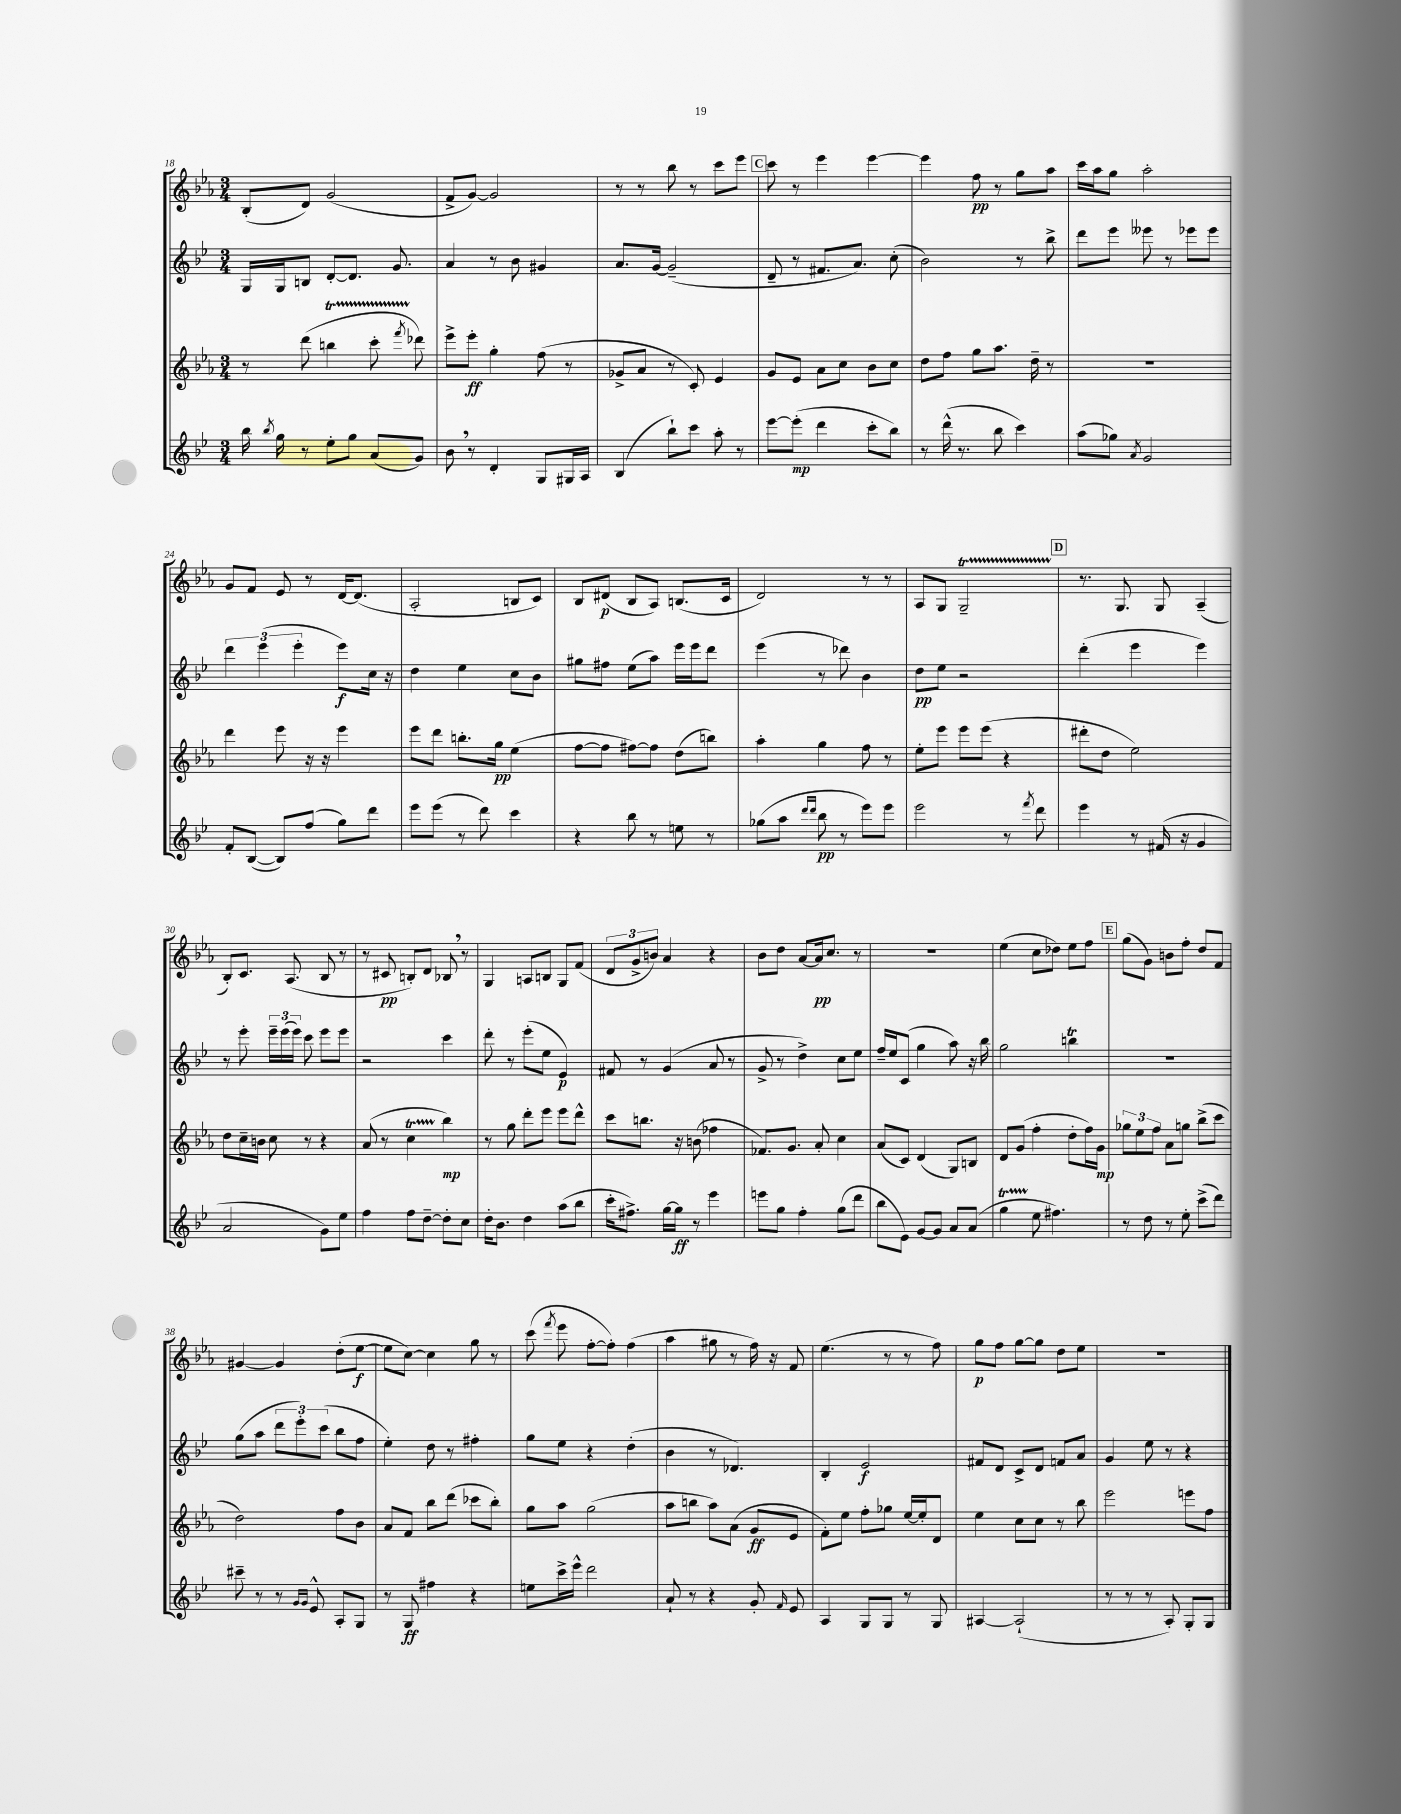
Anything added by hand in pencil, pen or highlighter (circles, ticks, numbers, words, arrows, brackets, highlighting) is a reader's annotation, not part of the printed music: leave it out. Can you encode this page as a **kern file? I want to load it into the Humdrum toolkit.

**kern	**dynam	**kern	**dynam	**kern	**dynam	**kern	**dynam
*part4	*part4	*part3	*part3	*part2	*part2	*part1	*part1
*staff4	*staff4	*staff3	*staff3	*staff2	*staff2	*staff1	*staff1
*clefG2	*	*clefG2	*	*clefG2	*	*clefG2	*
*k[b-e-]	*	*k[b-e-a-]	*	*k[b-e-]	*	*k[b-e-a-]	*
*M3/4	*	*M3/4	*	*M3/4	*	*M3/4	*
=18	=18	=18	=18	=18	=18	=18	=18
16bb-\	.	8r	.	16G/LL	.	(8B-'/L	.
8qbb-/	.	.	.	.	.	.	.
16gg\	.	.	.	16G/J	.	.	.
8r	.	(8ddd\	.	8Bn/J	.	8d/J)	.
8ee-'\L	.	4bbnt\	.	[8d'/L	.	(2g/	.
8gg\J	.	.	.	8.d/J]	.	.	.
(8a/L	.	8cccTTT'\	.	.	.	.	.
.	.	.	.	8.g/	.	.	.
.	.	8qfff/	.	.	.	.	.
8g/J)	.	8ddd-X\)	.	.	.	.	.
=19	=19	=19	=19	=19	=19	=19	=19
8b-,\	.	8eee-^\L	.	4a/	.	8f^/L	.
8r	.	8eee-'\J	ff	.	.	[8g/J)	.
4d'/	.	4gg'\	.	8r	.	2g/]	.
.	.	.	.	8b-\	.	.	.
8G/L	.	(8ff\	.	4g#X/	.	.	.
16G#X/L	.	8r	.	.	.	.	.
16A/JJ	.	.	.	.	.	.	.
=20	=20	=20	=20	=20	=20	=20	=20
(4B-/	.	8g-X^/L	.	8.a/L	.	8r	.
.	.	8a-/J	.	.	.	8r	.
.	.	.	.	[16g/Jk	.	.	.
8bb-`\L)	.	8r	.	(2g~/]	.	8bb-\	.
8ccc\J	.	8c'/)	.	.	.	8r	.
8aa'\	.	4e-/	.	.	.	8ccc\L	.
8r	.	.	.	.	.	8eee-\J	.
!!LO:REH:place=s1:t=C
=21	=21	=21	=21	=21	=21	=21	=21
[8eee-\L	.	8g/L	.	8d~/	.	8ccc\	.
(8eee-'\J]	mp	8e-/J	.	8r	.	8r	.
4ddd\	.	8a-\L	.	8.f#X/L	.	4eee-\	.
.	.	8cc\J	.	.	.	.	.
.	.	.	.	8.a/J)	.	.	.
8ccc'\L	.	8b-\L	.	.	.	[4eee-\	.
8bb-\J)	.	8cc\J	.	(8cc'\	.	.	.
=22	=22	=22	=22	=22	=22	=22	=22
8r	.	8dd\L	.	2b-\)	.	4eee-\]	.
(16ddd^^\	.	8ff\J	.	.	.	.	.
8.r	.	.	.	.	.	.	.
.	.	8gg\L	.	.	.	8ff\	pp
8bb-\	.	8.aa-\J	.	.	.	8r	.
4ccc\)	.	.	.	8r	.	8gg\L	.
.	.	16dd~\	.	.	.	.	.
.	.	8r	.	8bb-^\	.	8aa-\J	.
=23	=23	=23	=23	=23	=23	=23	=23
(8aa\L	.	2.r	.	8ddd\L	.	16ccc\LL	.
.	.	.	.	.	.	16aa-\J	.
8gg-X\J)	.	.	.	8eee-\J	.	8gg\J	.
8qa/	.	.	.	.	.	.	.
2g/	.	.	.	8eee--X\	.	2aa-'\	.
.	.	.	.	8r	.	.	.
.	.	.	.	8eee-X\L	.	.	.
.	.	.	.	8eee-\J	.	.	.
!!LO:LB:g=z
=24	=24	=24	=24	=24	=24	=24	=24
8f'/L	.	4ddd\	.	6ddd\	.	8g/L	.
([8B-/J	.	.	.	.	.	8f/J	.
.	.	.	.	(6eee-\	.	.	.
8B-/L])	.	8eee-\	.	.	.	8e-/	.
.	.	.	.	6eee-'\	.	.	.
(8ff/J	.	16r	.	.	.	8r	.
.	.	16r	.	.	.	.	.
8gg\L)	.	4eee-\	.	8eee-\L)	f	[16d/KL	.
.	.	.	.	.	.	(8.d/J]	.
8ddd\J	.	.	.	16cc\Jk	.	.	.
.	.	.	.	16r	.	.	.
=25	=25	=25	=25	=25	=25	=25	=25
8eee-\L	.	8eee-\L	.	4dd\	.	2A-'/	.
(8eee-\J	.	8ddd\J	.	.	.	.	.
8r	.	8.bbn'\L	.	4ee-\	.	.	.
8ddd\)	.	.	.	.	.	.	.
.	.	16gg\Jk	pp	.	.	.	.
4ccc\	.	(4ee-\	.	8cc\L	.	8Bn/L	.
.	.	.	.	8b-\J	.	8c/J)	.
=26	=26	=26	=26	=26	=26	=26	=26
4r	.	[8ff\L	.	8gg#X\L	.	8B-/L	.
.	.	8ff\J]	.	8ff#X\J	.	(8d#X/J	p
8bb-\	.	[8ff#X\L)	.	(8ee-\L	.	8B-/L	.
8r	.	8ff#\J]	.	8aa\J)	.	8A-/J)	.
8een\	.	(8dd\L	.	16eee-\LL	.	(8.Bn/L	.
.	.	.	.	16eee-\J	.	.	.
8r	.	8bbn\J)	.	8ddd\J	.	.	.
.	.	.	.	.	.	16c/Jk	.
=27	=27	=27	=27	=27	=27	=27	=27
(8gg-X\L	.	4aa-'\	.	(4eee-\	.	2d/)	.
8aa\J	.	.	.	.	.	.	.
16qqddd/LL	.	.	.	.	.	.	.
16qqddd/JJ	.	.	.	.	.	.	.
8bb-\	pp	4gg\	.	8r	.	.	.
8r	.	.	.	8ddd-X\)	.	.	.
8eee-\L)	.	8ff\	.	4b-\	.	8r	.
8eee-\J	.	8r	.	.	.	8r	.
=28	=28	=28	=28	=28	=28	=28	=28
2eee-\	.	8ee-'\L	.	8dd\L	pp	8A-/L	.
.	.	8eee-\J	.	8ee-\J	.	8G/J	.
.	.	8eee-\L	.	2r	.	2Gt~/	.
.	.	(8eee-\J	.	.	.	.	.
8r	.	4r	.	.	.	.	.
8qfff/	.	.	.	.	.	.	.
8ddd\	.	.	.	.	.	.	.
!!LO:REH:place=s1:t=D
=29	=29	=29	=29	=29	=29	=29	=29
4eee-\	.	8ddd#X'\L	.	(4ddd'\	.	8.r	.
.	.	8dd\J	.	.	.	.	.
.	.	.	.	.	.	8.G/	.
8r	.	2ee-\)	.	4eee-\	.	.	.
(16f#X/	.	.	.	.	.	8G/	.
16r	.	.	.	.	.	.	.
4g/	.	.	.	4eee-\)	.	(4A-~/	.
!!LO:LB:g=z
=30	=30	=30	=30	=30	=30	=30	=30
2a/	.	8dd\L	.	8r	.	8B-'/L)	.
.	.	16cc~\L	.	8eee-'\	.	8.c/J	.
.	.	16bn\JJ	.	.	.	.	.
.	.	8cc\	.	24eee-~\LL	.	.	.
.	.	.	.	(24eee-\	.	.	.
.	.	.	.	.	.	(8.A-/	.
.	.	.	.	24eee-\JJ)	.	.	.
.	.	8r	.	8ccc\	.	.	.
8g\L)	.	4r	.	8eee-\L	.	8B-/	.
8ee-\J	.	.	.	8eee-\J	.	8r	.
=31	=31	=31	=31	=31	=31	=31	=31
4ff\	.	(8a-/	.	2r	.	8r	.
.	.	8r	.	.	.	8c#X/	pp
8ff\L	.	4ccT\	.	.	.	8Bn'/L)	.
[8dd~\J	.	.	.	.	.	8d/J	.
8dd'\L]	.	4bb-\)	mp	4ccc\	.	8B-X,/	.
8cc\J	.	.	.	.	.	8r	.
=32	=32	=32	=32	=32	=32	=32	=32
16dd'\KL	.	8r	.	8ddd'\	.	4G/	.
8.b-\J	.	.	.	.	.	.	.
.	.	8gg\	.	8r	.	.	.
4dd\	.	8ddd'\L	.	(8eee-'\L	.	8An/L	.
.	.	8eee-\J	.	8ee-\J	.	8Bn/J	.
(8aa\L	.	8eee-\L	.	4e-/)	p	8G/L	.
8bb-\J	.	8ddd^^\J	.	.	.	(8f/J	.
=33	=33	=33	=33	=33	=33	=33	=33
16ccc'\KL	.	8ccc\L	.	8f#X/	.	12d/L	.
8.ff#X^\J)	.	.	.	.	.	.	.
.	.	.	.	.	.	12g^/	.
.	.	8.bbn\J	.	8r	.	.	.
.	.	.	.	.	.	12bn/J)	.
[16gg\LL	.	.	.	(4g/	.	4a-/	.
16gg\JJ]	ff	16r	.	.	.	.	.
8r	.	(8bn\	.	.	.	.	.
4eee-\	.	4ff-X\	.	8a/	.	4r	.
.	.	.	.	8r	.	.	.
=34	=34	=34	=34	=34	=34	=34	=34
8eeen\L	.	8.f-X/L)	.	8g^/	.	8b-\L	.
8gg\J	.	.	.	8r	.	8dd\J	.
.	.	8.g/J	.	.	.	.	.
4ff'\	.	.	.	4dd^\)	.	[8a-/L	.
.	.	8a-'/	.	.	.	16a-/k]	pp
.	.	.	.	.	.	8.cc/J	.
(8gg\L	.	4cc\	.	8cc\L	.	.	.
8ddd\J	.	.	.	8ee-\J	.	8r	.
=35	=35	=35	=35	=35	=35	=35	=35
8bb-\L	.	(8a-/L	.	16ff~/LL	.	2.r	.
.	.	.	.	16ee-/J	.	.	.
8e-\J)	.	8c/J)	.	(8c/J	.	.	.
[8g/L	.	(4d/	.	4gg\	.	.	.
8g/J]	.	.	.	.	.	.	.
8a/L	.	8G/L)	.	8aa\)	.	.	.
(8a/J	.	8Bn/J	.	16r	.	.	.
.	.	.	.	16bb-\	.	.	.
=36	=36	=36	=36	=36	=36	=36	=36
4ggT\	.	8d/L	.	2gg\	.	(4ee-\	.
.	.	(8g/J	.	.	.	.	.
8ee-\	.	4ff'\	.	.	.	8cc\L	.
4.ff#X\)	.	.	.	.	.	8dd-X\J)	.
.	.	8dd'\L	.	4bbnt\	.	8ee-\L	.
.	.	16ff\L)	.	.	.	8ff\J	.
.	.	16g\JJ	mp	.	.	.	.
!!LO:REH:place=s1:t=E
=37	=37	=37	=37	=37	=37	=37	=37
8r	.	12gg-X\L	.	2.r	.	(8gg\L	.
.	.	12ee-\	.	.	.	.	.
8dd\	.	.	.	.	.	8g\J)	.
.	.	12ff\J	.	.	.	.	.
8r	.	8a-\L	.	.	.	8bn\L	.
8ee-'\	.	8ggn\J	.	.	.	8ff'\J	.
(8ccc^\L	.	(8bb-^\L	.	.	.	8dd/L	.
8ddd\J)	.	8ccc\J	.	.	.	8f/J	.
!!LO:LB:g=z
=38	=38	=38	=38	=38	=38	=38	=38
8ccc#X~\	.	2dd\)	.	(8gg\L	.	[4g#X/	.
8r	.	.	.	8aa\J	.	.	.
8r	.	.	.	12ddd\L	.	4g#/]	.
.	.	.	.	12eee-'\)	.	.	.
16qqg/LL	.	.	.	.	.	.	.
16qqg/JJ	.	.	.	.	.	.	.
8e-^^/	.	.	.	.	.	.	.
.	.	.	.	(12ccc\J	.	.	.
8A'/L	.	8ff\L	.	8bb-\L	.	(8dd'\L	.
8G/J	.	8b-\J	.	8ff\J	.	[8ee-\J	f
=39	=39	=39	=39	=39	=39	=39	=39
8r	.	8a-/L	.	4ee-'\)	.	8ee-\L]	.
8G/	ff	8f/J	.	.	.	[8cc\J)	.
4ff#X\	.	8bb-\L	.	8dd\	.	4cc\]	.
.	.	(8ddd\J	.	8r	.	.	.
4r	.	8ccc-X\L	.	4ff#X'\	.	8gg\	.
.	.	8bb-'\J)	.	.	.	8r	.
=40	=40	=40	=40	=40	=40	=40	=40
8een\L	.	8gg\L	.	8gg\L	.	(8ccc\	.
.	.	.	.	.	.	8qfff/	.
16ccc^\L	.	8aa-\J	.	8ee-\J	.	8eee-\	.
16eee-^^\JJ	.	.	.	.	.	.	.
2ddd\	.	(2gg\	.	4r	.	[8ff'\L	.
.	.	.	.	.	.	8ff'\J])	.
.	.	.	.	(4dd'\	.	(4ff\	.
=41	=41	=41	=41	=41	=41	=41	=41
8a`/	.	8aa-\L	.	4b-\	.	4aa-\	.
8r	.	8bbn\J	.	.	.	.	.
4r	.	8aa-\L)	.	8r	.	8gg#X\	.
.	.	(8a-\J	.	4.d-X/)	.	8r	.
8g'/	.	8g/L	ff	.	.	16ff\)	.
.	.	.	.	.	.	16r	.
16qqf/	.	.	.	.	.	.	.
8e-/	.	8e-/J	.	.	.	8f/	.
=42	=42	=42	=42	=42	=42	=42	=42
4A/	.	8f'\L)	.	4B-'/	.	(4.ee-\	.
.	.	8ee-\J	.	.	.	.	.
8G/L	.	8ff'\L	.	2e-/	f	.	.
8G/J	.	8gg-X\J	.	.	.	8r	.
8r	.	[16ee-/LL	.	.	.	8r	.
.	.	16ee-'/J]	.	.	.	.	.
8G/	.	8d/J	.	.	.	8ff\)	.
=43	=43	=43	=43	=43	=43	=43	=43
[4A#X/	.	4ee-\	.	8f#X/L	.	8gg\L	p
.	.	.	.	8d/J	.	8ff\J	.
(2A#`/]	.	8cc\L	.	8c^/L	.	[8gg\L	.
.	.	8cc\J	.	8d/J	.	8gg\J]	.
.	.	8r	.	8fn/L	.	8dd\L	.
.	.	8bb-\	.	8a/J	.	8ee-\J	.
=44	=44	=44	=44	=44	=44	=44	=44
8r	.	2eee-\	.	4g/	.	2.r	.
8r	.	.	.	.	.	.	.
8r	.	.	.	8ee-\	.	.	.
8A'/)	.	.	.	8r	.	.	.
8G'/L	.	8eeen\L	.	4r	.	.	.
8G/J	.	8ff\J	.	.	.	.	.
==	==	==	==	==	==	==	==
*-	*-	*-	*-	*-	*-	*-	*-
